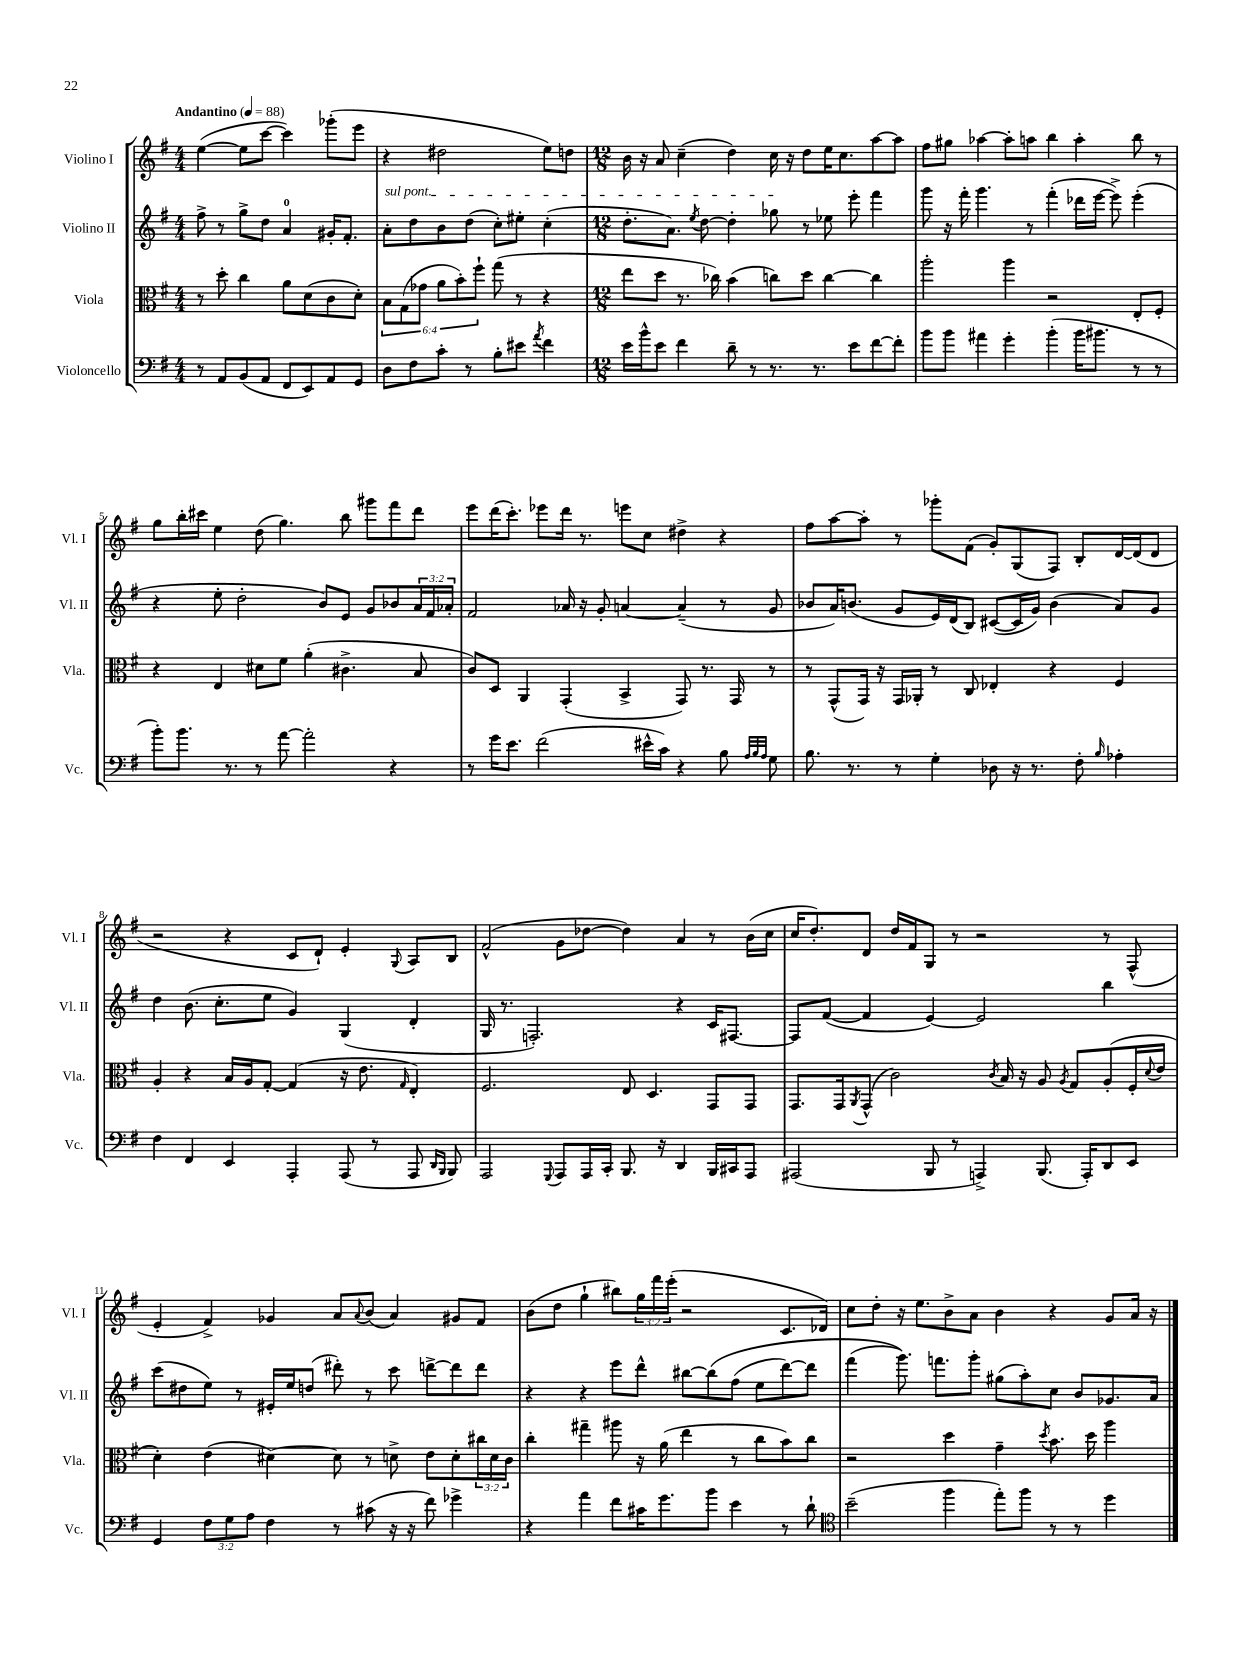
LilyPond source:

<<
\new StaffGroup <<
\new Staff = "s0" \with { instrumentName = "Violino I" shortInstrumentName = "Vl. I" } {
    \clef treble \key g \major \numericTimeSignature \time 4/4 \override Staff.TupletNumber.text = #tuplet-number::calc-fraction-text \tempo "Andantino" 4 = 88
    e''4~( e''8 c'''8~ c'''4) ges'''8-.( e'''8 |
    r4 dis''2 e''8) d''8 |
    \numericTimeSignature \time 12/8 b'16 r16 a'8 c''4--( d''4) c''16 r16 d''8 e''16 c''8. a''8~ a''8 |
    fis''8 gis''8 aes''4~ aes''8-. a''8 b''4 a''4-. b''8 r8 |
    g''8 b''16-. cis'''16 e''4 d''8( g''4.) b''8 gis'''8 fis'''8 d'''8 |
    e'''8 d'''16( c'''8.-.) ees'''8 d'''16 r8. e'''8 c''8 dis''4-> r4 |
    fis''8 a''8~ a''8-. r8 ges'''8-. fis'8( g'8-.) g8( fis8) b8-. d'16~ d'16( d'8 |
    r2 r4 c'8 d'8-!) e'4-. \appoggiatura { g8 } a8 b8 |
    fis'2-^( g'8 des''8~ des''4) a'4 r8 b'16( c''16 |
    c''16 d''8.-.) d'8 d''16 fis'16 g8 r8 r2 r8 fis8-^( |
    e'4-. fis'4->) ges'4 a'8 \appoggiatura { a'8 } b'8( a'4) gis'8 fis'8 |
    b'8( d''8 g''4-! bis''8) \tuplet 3/2 { g''16 fis'''16 e'''16-.( } r2 c'8. des'16) |
    c''8 d''8-. r16 e''8. b'8-> a'8 b'4 r4 g'8 a'16 r16 \bar "|." |
}
\new Staff = "s1" \with { instrumentName = "Violino II" shortInstrumentName = "Vl. II" } {
    \clef treble \key g \major \numericTimeSignature \time 4/4 \override Staff.TupletNumber.text = #tuplet-number::calc-fraction-text
    fis''8-> r8 g''8-> d''8 a'4-0 gis'16-. fis'8.-. |
    \once \override TextSpanner.bound-details.left.text = \markup { \italic "sul pont." } a'8-.\startTextSpan d''8 b'8 d''8( c''8-.) eis''8-. c''4-.( |
    \numericTimeSignature \time 12/8 d''8.-. a'8.) \acciaccatura { e''8 } d''8~ d''4-. ges''8\stopTextSpan r8 ees''8 e'''8-. fis'''4 |
    g'''8 r16 fis'''16-. g'''4. r8 fis'''4-.( des'''16 e'''16~ e'''8->) e'''4-.( |
    r4 e''8-. d''2-. b'8) e'8 g'8 bes'8 \tuplet 3/2 { a'16 fis'16 aes'16-. } |
    fis'2 aes'16 r16 g'8-. a'4~ a'4--( r8 g'8 |
    bes'8 a'16) b'8.( g'8 e'16) d'16( b8) cis'8~( cis'16 g'16) b'4( a'8) g'8 |
    d''4 b'8.( c''8.-. e''8 g'4) g4( d'4-. |
    g16 r8. f2.-.) r4 c'16 fis8.~ |
    fis8 fis'8~( fis'4 e'4~) e'2 b''4 |
    c'''8( dis''8 e''8) r8 eis'16-. e''16 d''8( dis'''8-.) r8 c'''8 d'''8~-> d'''8 d'''8 |
    r4 r4 e'''8 d'''8-^ bis''8~ bis''8\( fis''8( e''8 d'''8~) d'''8 |
    fis'''4( g'''8.)\) f'''8. g'''8-. gis''8( a''8-.) c''8 b'8 ges'8. a'16 \bar "|." |
}
\new Staff = "s2" \with { instrumentName = "Viola" shortInstrumentName = "Vla." } {
    \clef alto \key g \major \numericTimeSignature \time 4/4 \override Staff.TupletNumber.text = #tuplet-number::calc-fraction-text
    r8 d''8-. c''4 a'8 d'8( c'8 d'8-.) |
    \tuplet 6/4 { b8 g8( ges'8 a'8 b'8-.) fis''8-! } g''8( r8 r4 |
    \numericTimeSignature \time 12/8 e''8 d''8 r8. ces''16) b'4( c''8) d''8 c''4~ c''4 |
    a''2-. a''4 r2 e8-. fis8-. |
    r4 e4 dis'8 fis'8 a'4-.( cis'4.-> b8 |
    c'8) d8 a,4 g,4-.( b,4-> g,8) r8. g,16 r8 |
    r8 g,8-^( g,16) r16 g,16 aes,16-. r8 c8 ees4-. r4 fis4 |
    a4-. r4 b16 a16 g8~-. g4( r16 e'8. \grace { g16 } e4-.) |
    fis2. e8 d4. g,8 g,8 |
    g,8. g,16 \acciaccatura { a,8 } g,8-^( c'2) \acciaccatura { c'8 } b16 r16 a8 \acciaccatura { a8 } g8 a8-.( fis16-. \appoggiatura { d'8 } e'16 |
    d'4-.) e'4( dis'4~) dis'8 r8 d'8-> e'8 d'8-. \tuplet 3/2 { cis''16 d'16 c'16 } |
    c''4-. gis''4-- ais''8 r16 a'16( e''4 r8 c''8 b'8) c''8 |
    r2 d''4 g'4-- \acciaccatura { d''8 } b'8. d''16 a''4 \bar "|." |
}
\new Staff = "s3" \with { instrumentName = "Violoncello" shortInstrumentName = "Vc." } {
    \clef bass \key g \major \numericTimeSignature \time 4/4 \override Staff.TupletNumber.text = #tuplet-number::calc-fraction-text
    r8 a,8 b,8( a,8 fis,8 e,8) a,8 g,8 |
    d8 fis8 c'8-. r8 b8-. eis'8 \acciaccatura { a'8 } fis'4 |
    \numericTimeSignature \time 12/8 e'16 b'16-^ e'8 fis'4 d'8-- r8 r8. r8. e'8 fis'8~ fis'8-. |
    b'8 b'8 ais'4 g'4-. b'4-.( b'16 bis'8. r8 r8 |
    b'8-.) b'8. r8. r8 a'8~ a'2-. r4 |
    r8 g'16 e'8. fis'2( eis'16-^ c'16) r4 b8 \grace { a32 b32 a32 } g8 |
    b8. r8. r8 g4-. des8 r16 r8. fis8-. \grace { b16 } aes4-. |
    fis4 fis,4 e,4 a,,4-. a,,8( r8 a,,8 \grace { d,16 b,,16 } b,,8) |
    a,,2 \appoggiatura { g,,8 } a,,8 a,,16 c,16-. b,,8. r16 d,4 b,,16 cis,16 a,,8 |
    ais,,2( b,,8 r8 a,,4->) b,,8.( a,,16-.) d,8 e,8 |
    g,4 \tuplet 3/2 { fis8 g8 a8 } fis4 r8 cis'8( r16 r16 fis'8) ges'4-> |
    r4 a'4 fis'8 cis'16 g'8. b'8 e'4 r8 d'8-! |
    \clef tenor b'2--( fis''4 e''8-.) fis''8 r8 r8 d''4 \bar "|." |
}
>>
>>
